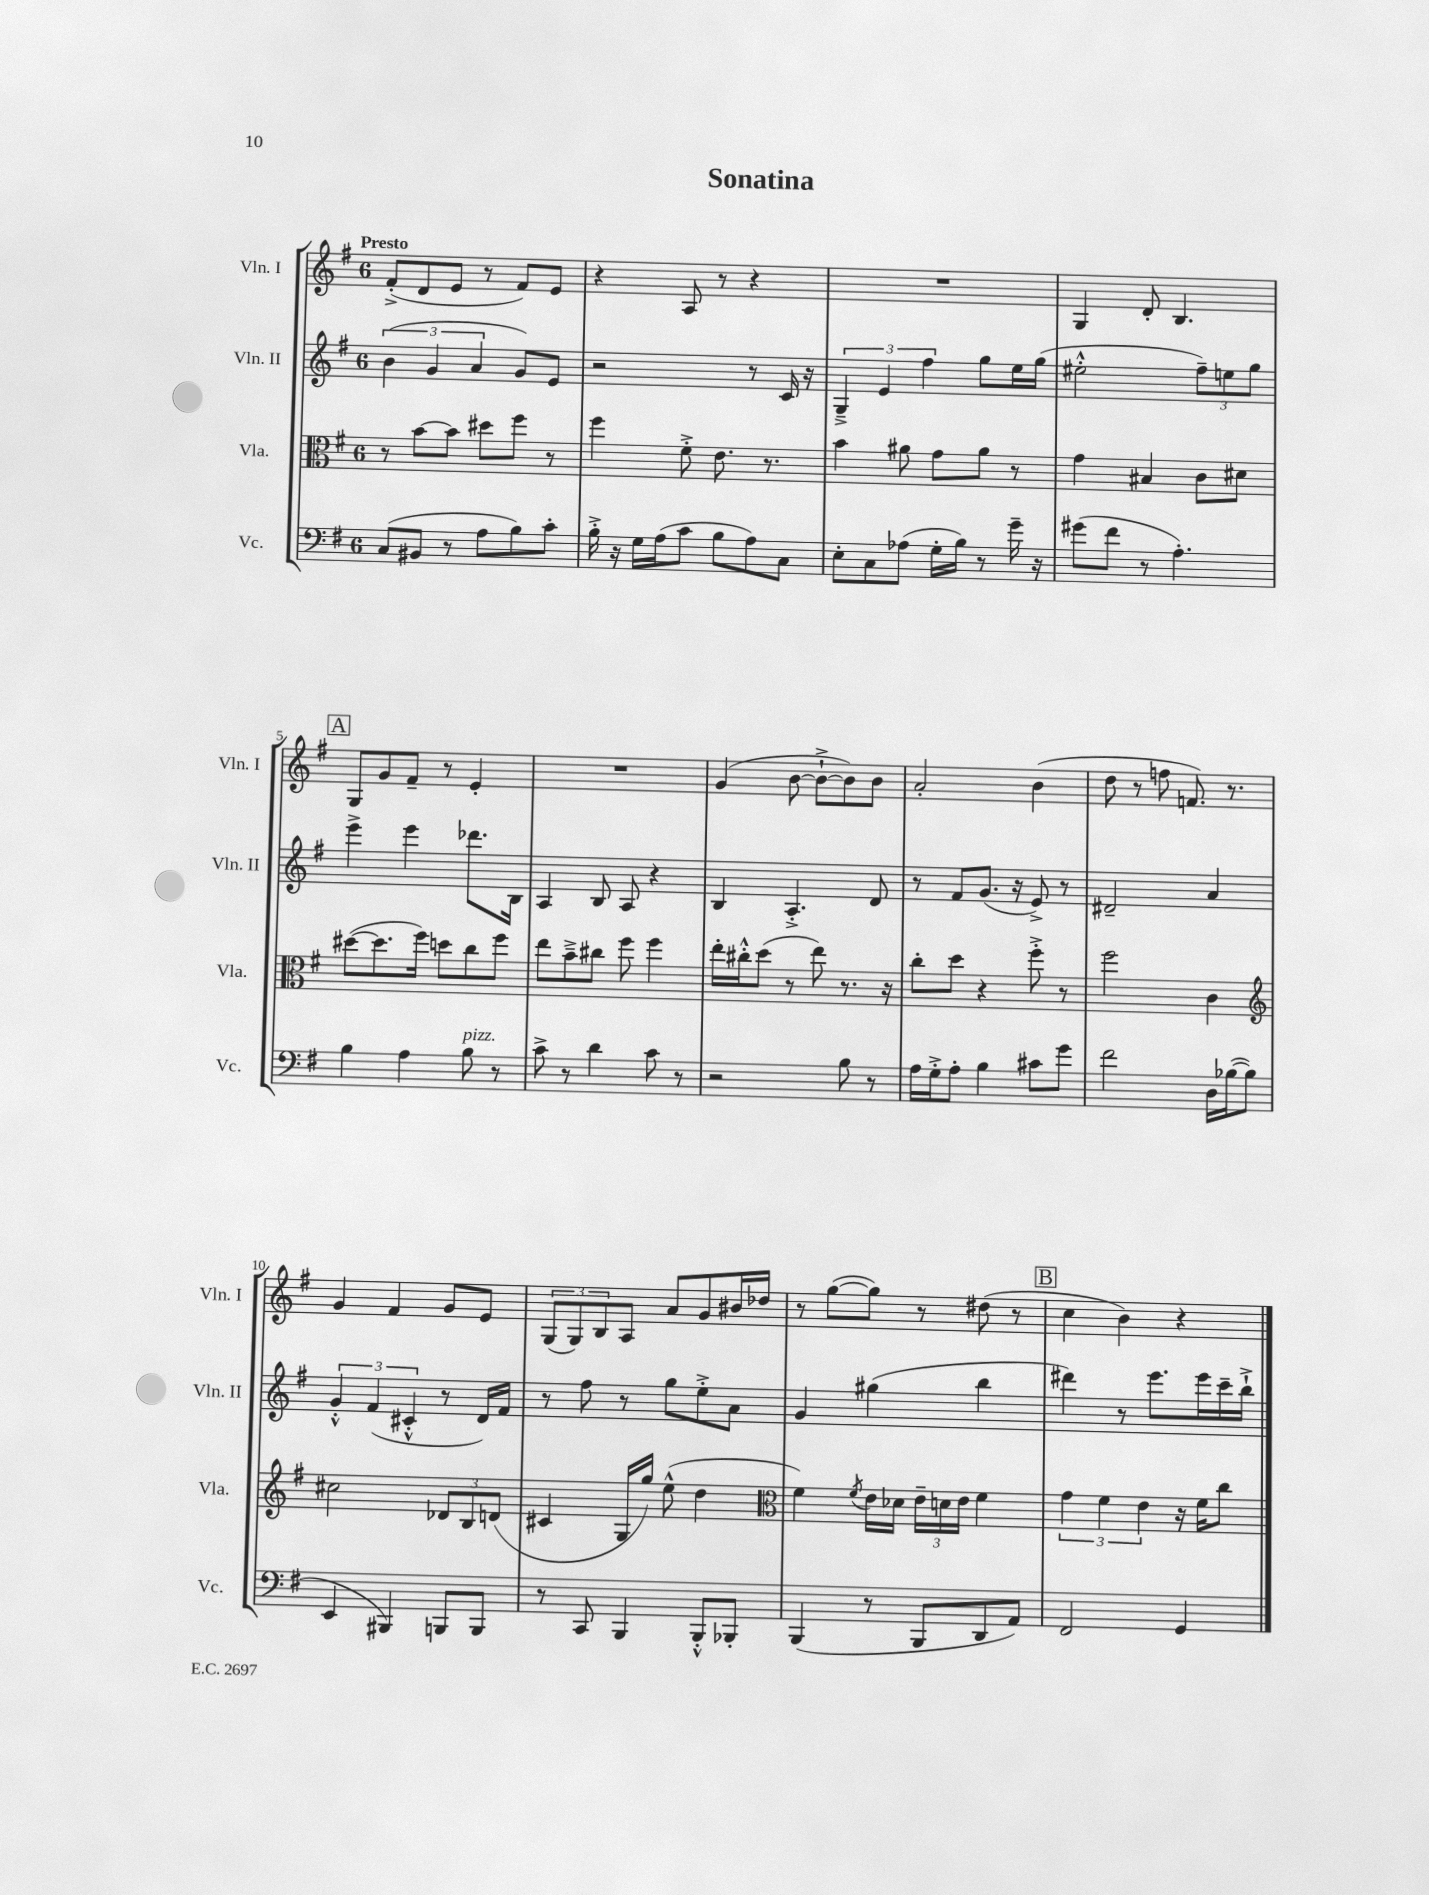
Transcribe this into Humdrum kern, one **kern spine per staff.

**kern	**kern	**kern	**kern
*staff4	*staff3	*staff2	*staff1
*clefF4	*clefC3	*clefG2	*clefG2
*k[f#]	*k[f#]	*k[f#]	*k[f#]
*M6/8	*M6/8	*M6/8	*M6/8
(8C/L	8r	(6b\	(8f#'^/L
8BB#/J	[8b\L	.	8d/
.	.	6g/	.
8r	8b\]J	.	8e/J
.	.	6a/	.
8A\L	8dd#\L	.	8r
8B\)	8ff#\J	8g/L)	8f#/L)
8c'\J	8r	8e/J	8e/J
=	=	=	=
16B'^\	4ff#\	2r	4r
16r	.	.	.
16G\LL	.	.	.
(16A\J	.	.	.
8c\J	8f#'^\	.	8A/
8B\L	8.e\	.	8r
8A\)	.	8r	4r
.	8.r	.	.
8C\J	.	16c/	.
.	.	16r	.
=	=	=	=
8E'\L	4b\	6G~^/	2.r
8C\	.	.	.
.	.	6e/	.
(8A-\J	8a#\	.	.
.	.	6ff#\	.
16G'\LL	8g\L	.	.
16B\JJ)	.	.	.
8r	8a#\J	8gg\L	.
16g~\	8r	16ee\L	.
16r	.	(16gg\JJ	.
=	=	=	=
(8g#\L	4g\	2ee#'^^\	4G/
8f#\J	.	.	.
8r	4B#/	.	8d'/
4.A'\)	.	.	4.B/
.	8c\L	12ff#~\L)	.
.	.	12ee\	.
.	8d#\J	.	.
.	.	12gg\J	.
=	=	=	=
4B\	([8dd#\L	4eee^\	8G/L
.	8.dd#\]	.	8g/
4A\	.	4eee\	8f#~/J
.	16ff#\Jk)	.	.
.	8dd\L	.	8r
8B\	8cc\	8.ddd-\L	4e'/
8r	8ff#\J	.	.
.	.	16B\Jk	.
=	=	=	=
8c^\	8ee\L	4A/	2.r
8r	8b~^\	.	.
4d\	8cc#\J	8B/	.
.	8ff#\	8A/	.
8c\	4ff#\	4r	.
8r	.	.	.
=	=	=	=
2r	16ee'\LL	4B/	(4g/
.	16cc#'^^\J	.	.
.	(8dd\J	.	.
.	8r	4.A'^/	[8b\
.	8ee\)	.	8b`^\_L
8B\	8.r	.	8b\])
8r	.	8d/	8b\J
.	16r	.	.
=	=	=	=
16A\LL	8cc'\L	8r	2a'/
16G'^\J	.	.	.
8A'\J	8dd\J	8f#/L	.
4B\	4r	(8.g/J	.
.	.	16r	.
8c#\L	8ff#'^\	8e^/)	(4b\
8g\J	8r	8r	.
=	=	=	=
2f#\	2ff#\	2d#~/	8dd\
.	.	.	8r
.	.	.	8ff\
.	.	.	8.f/)
16D\LL	4c\	4a/	.
([16B-\J	.	.	8.r
8B-\]J	.	.	.
=	=	=	=
*	*clefG2	*	*
4EE/	2cc#\	6g'^^/	4g/
.	.	(6f#/	.
4BBB#/)	.	.	4f#/
.	.	6c#'^^/	.
8BBB/L	12d-/L	8r	8g/L
.	12B/	.	.
8BBB/J	.	16d/LL)	8e/J
.	(12d/J	.	.
.	.	16f#/JJ	.
=	=	=	=
8r	4c#/	8r	(12G/L
.	.	.	12G/)
8CC/	.	8ff#\	.
.	.	.	12B/
4BBB/	16G/LL	8r	8A/J
.	16gg/JJ)	.	.
.	(8ee^^\	8gg\L	8a/L
8BBB'^^/L	4dd\	8ee'^\	8g/
8BBB-'/J	.	8a\J	16b#/L
.	.	.	16dd-/JJ
=	=	=	=
*	*clefC3	*	*
(4BBB/	4f#\)	4g/	8r
.	.	.	([8gg\L
.	8qf#/	.	.
8r	16e\LL	(4gg#\	8gg\]J)
.	16d-\JJ	.	.
8BBB/L	24e~\LL	.	8r
.	24d\	.	.
.	24e\JJ	.	.
8DD/	4f#\	4bb\	(8dd#\
8AA/J)	.	.	8r
=	=	=	=
2FF#/	6g\	4ddd#\)	4cc\
.	6f#\	.	.
.	.	8r	4b\)
.	6e\	.	.
.	.	8.eee\L	.
4GG/	16r	.	4r
.	16f#\LK	16eee\L	.
.	8cc\J	16ccc~\	.
.	.	16bb`^\JJ	.
==	==	==	==
*-	*-	*-	*-
